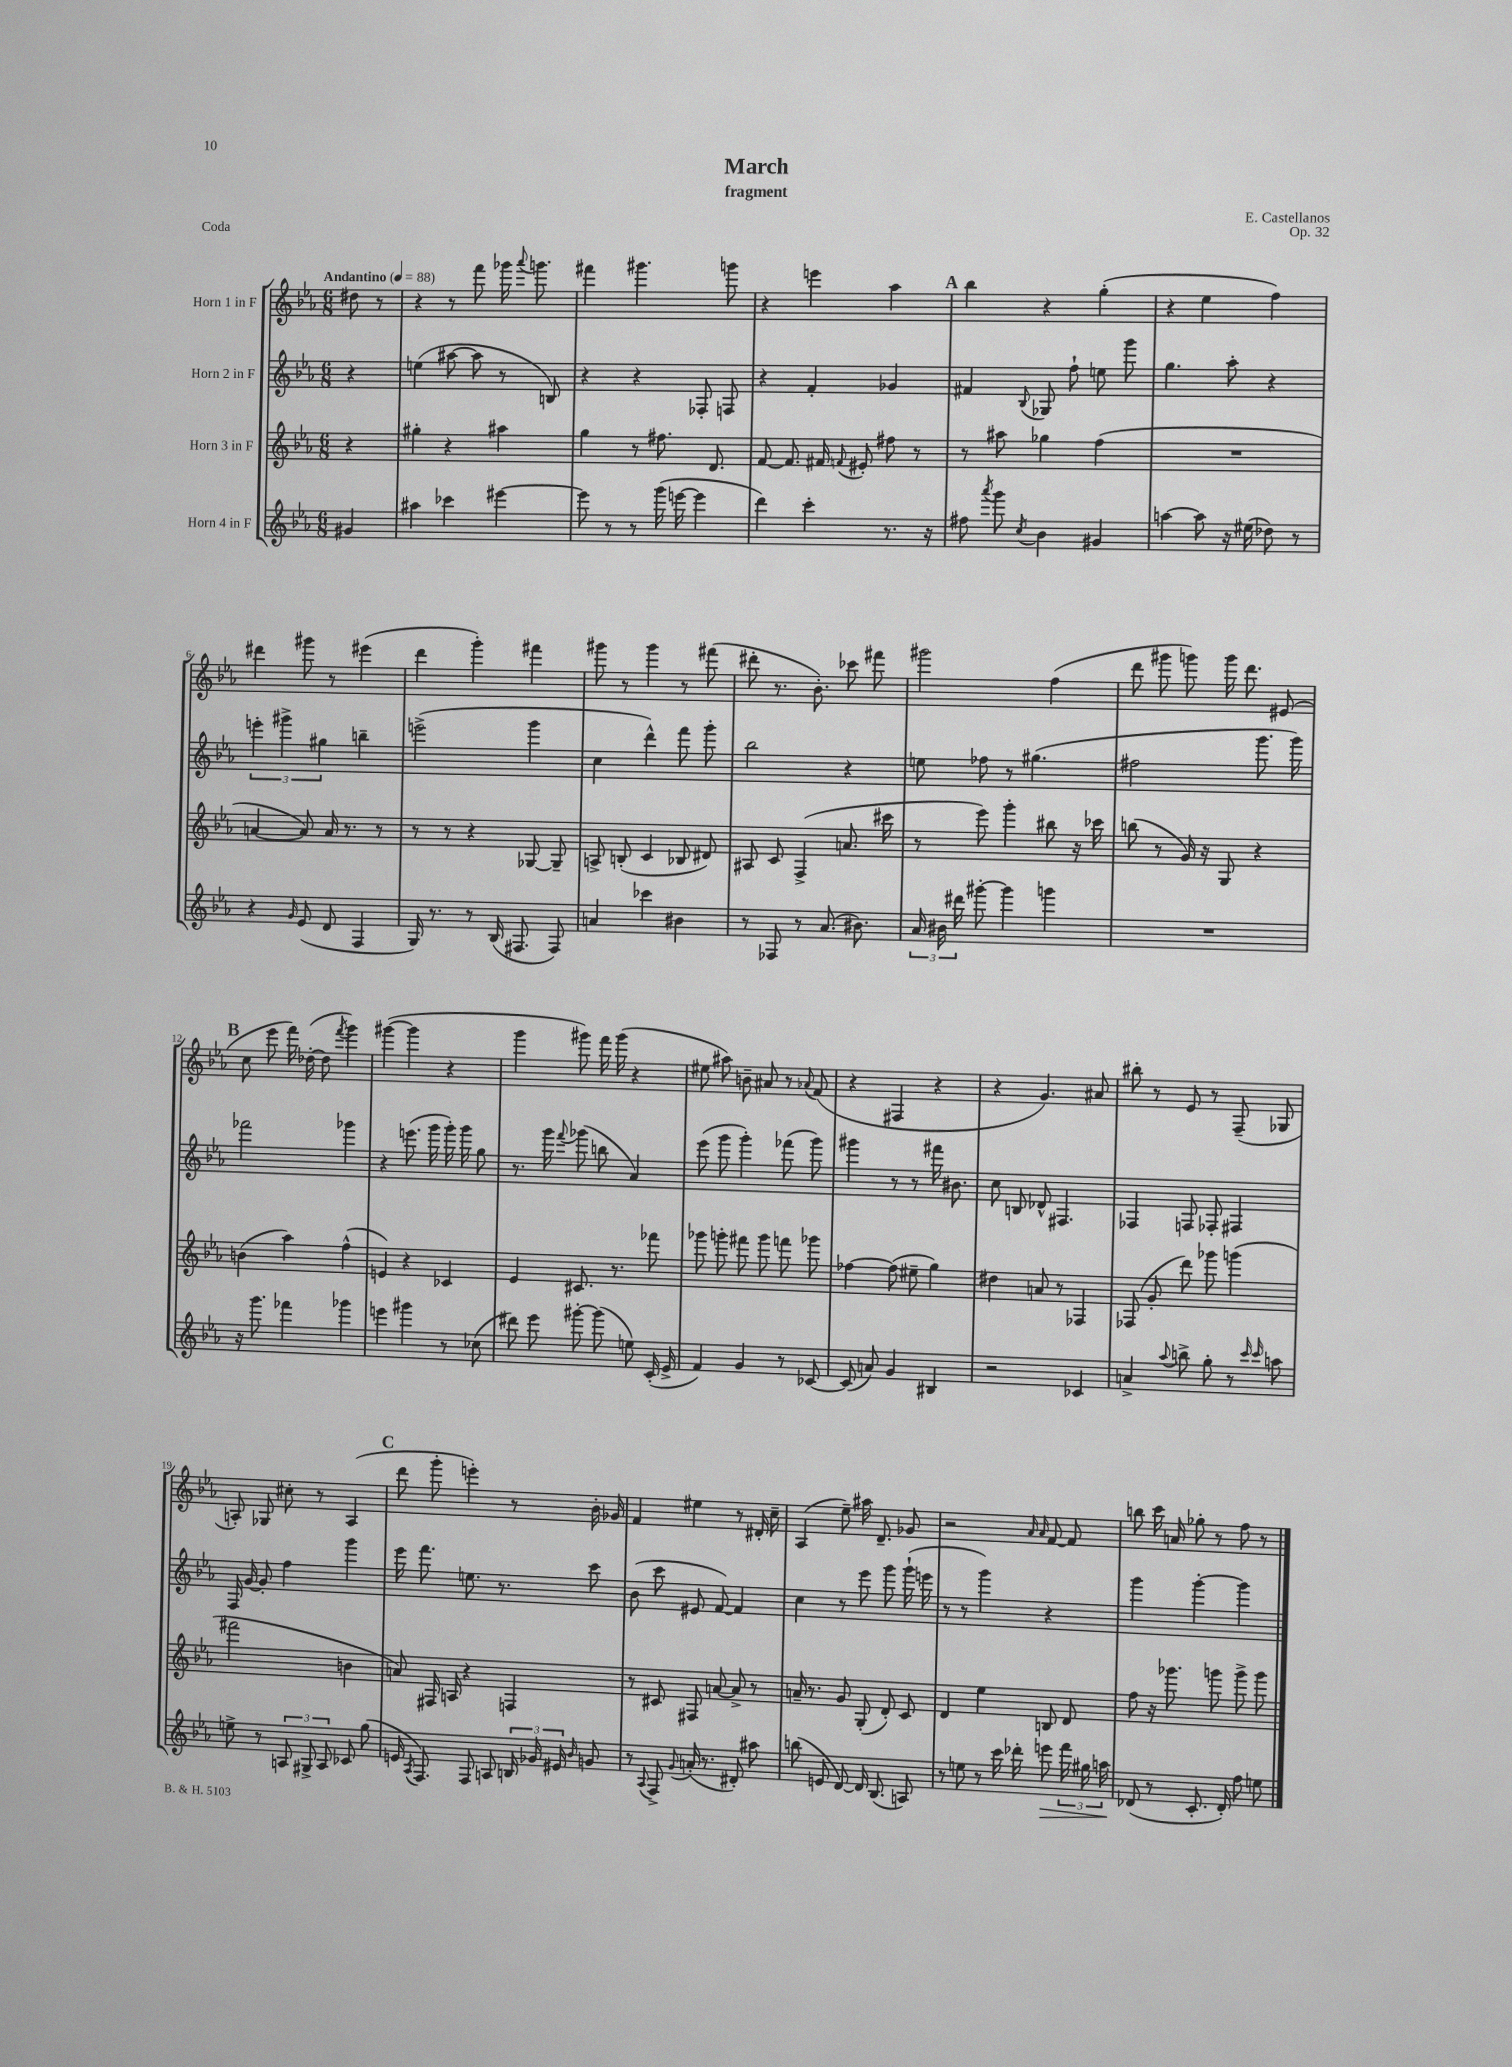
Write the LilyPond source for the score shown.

\header { title = "March" composer = "E. Castellanos" subtitle = "fragment" opus = "Op. 32" piece = "Coda" }
<<
\new StaffGroup <<
\new Staff = "s0" \with { instrumentName = "Horn 1 in F" } {
    \clef treble \key ees \major \numericTimeSignature \time 6/8 \partial 4 \tempo "Andantino" 4 = 88
    \autoBeamOff dis''8 r8 |
    r4 r8 f'''8 ges'''16 \appoggiatura { aes'''8 } g'''8. |
    fis'''4 gis'''4. g'''8 |
    r4 e'''4 aes''4 |
    \mark \markup { \bold "A" } bes''4 r4 g''4-.( |
    r4 ees''4 f''4) |
    dis'''4 gis'''8 r8 eis'''4( |
    d'''4 g'''4-.) fis'''4 |
    gis'''8 r8 gis'''4 r8 fis'''8( |
    dis'''8-. r8. bes'8.-.) ces'''8 fis'''8 |
    gis'''2 f''4( |
    d'''8 gis'''8 g'''8) g'''16 d'''8. eis'8( |
    \mark \markup { \bold "B" } c''8 ees'''8 f'''16) des''16~-.( des''8 \acciaccatura { f'''8 } g'''4) |
    gis'''4~( gis'''4 r4 |
    g'''4 gis'''8) f'''16 gis'''16( r4 |
    eis''8 ais''8) b'8-- ais'8 r8 \appoggiatura { aes'8 } f'8( |
    r4 fis4 r4 |
    r4 g'4.) ais'8 |
    bis''8-. r8 ees'8 r8 f8--( ges8 |
    a8-.) ges8 cis''8-. r8 a4( |
    \mark \markup { \bold "C" } d'''8 g'''8-. e'''4-.) r8 bes'16-. ges'16 |
    f'4 eis''4 r8 dis'16-. c''16-- |
    aes4( ees''8--) ais''16 d'8.-- ges'8 |
    r2 \grace { aes'16 aes'16 } f'8~ f'8 |
    b''8 c'''16 a'16 ges''8-. r8 f''8 r8 \bar "|." |
}
\new Staff = "s1" \with { instrumentName = "Horn 2 in F" } {
    \clef treble \key ees \major \numericTimeSignature \time 6/8 \partial 4
    \autoBeamOff r4 |
    e''4( ais''8~ ais''8 r8 b8) |
    r4 r4 fes8-. f8 |
    r4 f'4-. ges'4 |
    \mark \markup { \bold "A" } fis'4 \appoggiatura { bes8 } ges8 f''8-! e''8 g'''8 |
    g''4. aes''8-. r4 |
    \tuplet 3/2 { e'''4-. gis'''4-> gis''4 } b''4-- |
    e'''2->( g'''4 |
    c''4 d'''4-^) f'''8 g'''8-. |
    bes''2 r4 |
    e''8 fes''8 r8 gis''4.( |
    fis''2 g'''8. g'''16) |
    \mark \markup { \bold "B" } fes'''2 ges'''4 |
    r4 e'''8.( g'''16 g'''16-.) g'''16 g''8 |
    r8. g'''16 \appoggiatura { f'''8 } ges'''8( b''8 aes'4) |
    ees'''8( g'''8 g'''4-.) fes'''8( g'''8) |
    gis'''4 r8 r8 fis'''16 bis'8. |
    c''8 b8 des'8-^ fis4. |
    fes4 f8 fes8-. fis4 |
    f16 g'16~ g'8-. f''4 g'''4 |
    \mark \markup { \bold "C" } ees'''16 f'''8. e''8. r8. c'''8 |
    bes'8( c'''8 eis'8 f'8~) f'4 |
    c''4 r8 ees'''8 g'''8 g'''16-!( e'''16 |
    r8 r8 g'''4) r4 |
    g'''4 g'''4~-. g'''4 \bar "|." |
}
\new Staff = "s2" \with { instrumentName = "Horn 3 in F" } {
    \clef treble \key ees \major \numericTimeSignature \time 6/8 \partial 4
    \autoBeamOff r4 |
    gis''4-. r4 ais''4 |
    g''4 r8 fis''8. d'8. |
    f'8~ f'8. fis'16 \appoggiatura { f'8 } eis'8-. fis''8 r8 |
    \mark \markup { \bold "A" } r8 ais''8 ges''4 f''4( |
    R2. |
    a'4~ a'8) a'16 r8. r8 |
    r8 r8 r4 ges8~ ges8-- |
    a8-> b8-.( c'4 bes8 dis'8) |
    ais8 c'8 f4->( a'8. cis'''16 |
    r8 ees'''8) g'''4-. bis''8 r16 ces'''16 |
    b''8( r8 g'16) r16 g8 r4 |
    \mark \markup { \bold "B" } b'4( aes''4) f''4-^( |
    e'4) r4 ces'4 |
    ees'4 cis'8. r8. fes'''8 |
    ges'''8 g'''8-. fis'''8 g'''8 f'''8 ges'''8 |
    fes''4~ fes''8( eis''8-- g''4) |
    dis''4 a'8 r8 fes4 |
    fes8( g'8-. d'''8) ges'''8 g'''4( |
    fis'''2 b'4 |
    \mark \markup { \bold "C" } a'8) fis16 a16 r4 f4 |
    r8 cis'8 fis8 a'8~ a'8-> r8 |
    a'16-- r8. g'8 g8-.( d'8-.) c'8 |
    d'4 ees''4 b8 d'8 |
    f''8 r16 ges'''8. g'''8 g'''8-> g'''8 \bar "|." |
}
\new Staff = "s3" \with { instrumentName = "Horn 4 in F" } {
    \clef treble \key ees \major \numericTimeSignature \time 6/8 \partial 4
    \autoBeamOff gis'4 |
    ais''4 ces'''4 eis'''4~ |
    eis'''8 r8 r8 g'''16( e'''16~ e'''4 |
    d'''4) c'''4-. r8. r16 |
    \mark \markup { \bold "A" } fis''8 \acciaccatura { aes'''8 } g'''8 \acciaccatura { c''8 } bes'4 gis'4 |
    a''4~ a''8 r16 eis''16( des''8) r8 |
    r4 \grace { g'16 } ees'8( d'8 f4 |
    g16) r8. r8 bes16( fis8. fis8) |
    a'4 ces'''4 bis'4 |
    r8 fes8 r8 aes'8.( bis'8.) |
    \tuplet 3/2 { aes'16 bis'16 dis'''16 } gis'''8~-. gis'''4 g'''4 |
    R2. |
    \mark \markup { \bold "B" } r16 g'''8. fes'''4 ges'''4 |
    e'''4 gis'''4 r8 ces''8( |
    dis'''8) ees'''8 gis'''8~-. gis'''8( e''8) c'16-.( ees'16-> |
    f'4) g'4 r8 ces'8~ |
    ces'8( a'8) g'4 bis4 |
    r2 ces'4 |
    a'4-> \appoggiatura { aes''8 } b''8-> g''8-. r8 \grace { c'''16 c'''16 } a''8 |
    e''8-> r8 \tuplet 3/2 { a8 gis8-> a8 } ces'8 g''8( |
    \mark \markup { \bold "C" } e'16 \acciaccatura { aes8 } f8.) f8 a8 \tuplet 3/2 { b16 ges'16 eis'16 } \grace { bes'16 } g'8 |
    r8 \appoggiatura { aes8 } f8-> \appoggiatura { g'8 } a'16-.( r8. dis'8-.) ais''8 |
    b''8( e'8 d'8~) d'16 bes8.( a8) |
    r8 e''8 r8 c'''16 des'''16-. e'''8\> \tuplet 3/2 { f'''16 gis''16 a''16 } |
    des'8\!( r8 c'8.-. des'16-.) f''8 e''8 \bar "|." |
}
>>
>>
